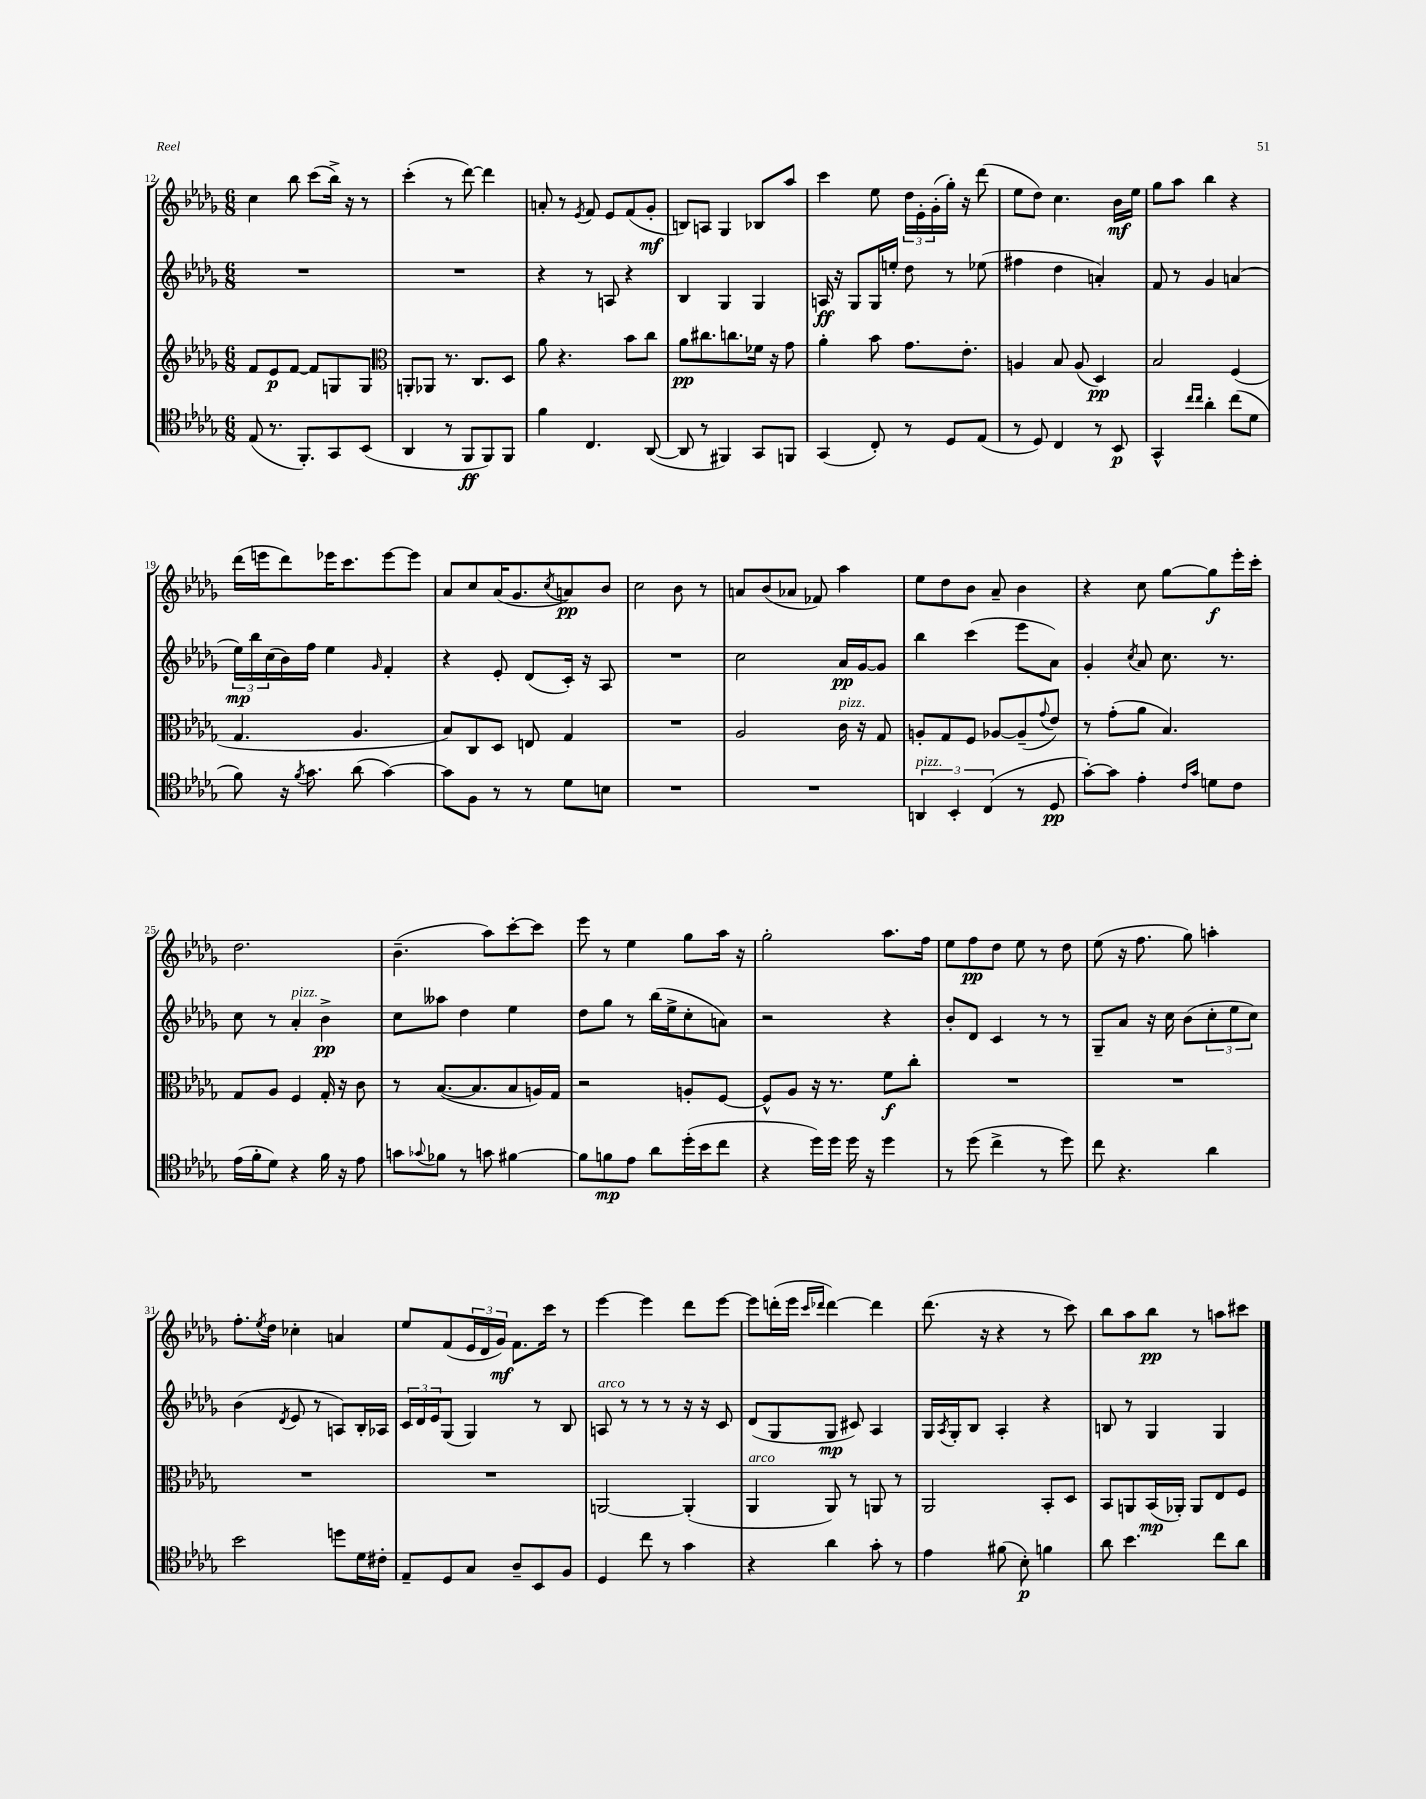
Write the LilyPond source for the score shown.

<<
\new StaffGroup <<
\new Staff = "s0" {
    \clef treble \key des \major \numericTimeSignature \time 6/8
    c''4 bes''8 c'''8( bes''16->) r16 r8 |
    c'''4-.( r8 des'''8~) des'''4 |
    a'8-. r8 \acciaccatura { ees'8 } f'8 ees'8 f'8( ges'8-.\mf |
    b8) a8 ges4 bes8 aes''8 |
    c'''4 ees''8 \tuplet 3/2 { des''16 ees'16-. ges'16-.( } ges''16-.) r16 des'''8( |
    ees''8 des''8) c''4. bes'16\mf ees''16 |
    ges''8 aes''8 bes''4 r4 |
    des'''16( e'''16 des'''8) ees'''16 c'''8. ees'''8~ ees'''8 |
    aes'8 c''8 aes'16( ges'8. \acciaccatura { c''8 } a'8\pp) bes'8 |
    c''2 bes'8 r8 |
    a'8 bes'8( aes'8 fes'8) aes''4 |
    ees''8 des''8 bes'8 aes'8-- bes'4 |
    r4 c''8 ges''8~ ges''8\f ees'''16-. c'''16-. |
    des''2. |
    bes'4.--( aes''8) c'''8~-. c'''8 |
    ees'''8 r8 ees''4 ges''8 aes''16 r16 |
    ges''2-. aes''8. f''16 |
    ees''8 f''8\pp des''8 ees''8 r8 des''8 |
    ees''8( r16 f''8. ges''8) a''4-. |
    f''8.-. \acciaccatura { ees''8 } des''16 ces''4-. a'4 |
    ees''8 f'8( \tuplet 3/2 { ees'16 des'16 ges'16\mf) } f'8. c'''16 r8 |
    ees'''4~ ees'''4 des'''8 ees'''8~ |
    ees'''8 d'''16-.( ees'''16 \grace { c'''16 des'''16 } des'''4~) des'''4 |
    des'''8.( r16 r4 r8 c'''8) |
    bes''8 aes''8 bes''8\pp r8 a''8 cis'''8 \bar "|." |
}
\new Staff = "s1" {
    \clef treble \key des \major \numericTimeSignature \time 6/8
    R2. |
    R2. |
    r4 r8 a8 r4 |
    bes4 ges4 ges4 |
    a16\ff r16 ges8 ges16 e''16-. des''8 r8 ees''8( |
    fis''4 des''4 a'4-.) |
    f'8 r8 ges'4 a'4( |
    \tuplet 3/2 { ees''16\mp) bes''16 c''16( } bes'16) f''16 ees''4 \grace { ges'16 } f'4-. |
    r4 ees'8-. des'8( c'16-.) r16 aes8 |
    R2. |
    c''2 aes'16\pp ges'16~ ges'8 |
    bes''4 c'''4( ees'''8 aes'8) |
    ges'4-. \acciaccatura { c''8 } aes'8 c''8. r8. |
    c''8 r8 aes'4-.^\markup { \italic "pizz." } bes'4->\pp |
    c''8 aeses''8 des''4 ees''4 |
    des''8 ges''8 r8 bes''16( ees''16-> c''8-. a'8) |
    r2 r4 |
    bes'8-. des'8 c'4 r8 r8 |
    ges8-- aes'8 r16 c''16 bes'8( \tuplet 3/2 { c''8-. ees''8 c''8) } |
    bes'4( \acciaccatura { des'8 } ees'8 r8 a8) bes16-. aes16 |
    \tuplet 3/2 { c'16 des'16 ees'16 } ges8( ges4) r8 bes8 |
    a8^\markup { \italic "arco" } r8 r8 r8 r16 r16 c'8 |
    des'8( ges8 ges8\mp cis'8) aes4 |
    ges16 \acciaccatura { aes8 } ges16-. bes8 aes4-. r4 |
    b8 r8 ges4 ges4 \bar "|." |
}
\new Staff = "s2" {
    \clef treble \key des \major \numericTimeSignature \time 6/8
    f'8 ees'8\p f'8~ f'8 g8 g8 |
    \clef alto a,8-. aes,8 r8. c8. des8 |
    aes'8 r4. bes'8 c''8 |
    aes'8\pp cis''8. c''8. fes'16 r16 ges'8 |
    aes'4-. bes'8 ges'8. ees'8.-. |
    a4 bes8 a8( des4\pp) |
    bes2 f4( |
    ges4. aes4. |
    bes8) c8 des8 e8 ges4 |
    R2. |
    aes2 c'16^\markup { \italic "pizz." } r16 ges8 |
    a8-. ges8 f8 aes8~ aes8--( \appoggiatura { ges'8 } ees'8) |
    r8 ges'8-.( aes'8 bes4.) |
    ges8 aes8 f4 ges16-. r16 c'8 |
    r8 bes8.~( bes8. bes8 a16) ges16 |
    r2 a8-. f8~ |
    f8-^ aes8 r16 r8. f'8\f c''8-. |
    R2. |
    R2. |
    R2. |
    R2. |
    a,2~ a,4-.( |
    aes,4^\markup { \italic "arco" } aes,8) r8 a,8 r8 |
    aes,2 bes,8-. des8 |
    bes,8 a,8 bes,16\mp( aes,16-.) aes,8 ees8 f8 \bar "|." |
}
\new Staff = "s3" {
    \clef tenor \key des \major \numericTimeSignature \time 6/8
    ees8( r8. f,8.-.) ges,8 bes,8( |
    aes,4 r8 f,8\ff f,8) f,8 |
    f'4 c4. aes,8~( |
    aes,8 r8 fis,4) ges,8 f,8 |
    ges,4( c8-.) r8 des8 ees8( |
    r8 des8) c4 r8 bes,8\p |
    ges,4-^ \grace { c''16 c''16 } aes'4-. c''8( des'8 |
    f'8) r16 \acciaccatura { f'8 } ges'8. aes'8( ges'4~) |
    ges'8 f8 r8 r8 des'8 b8 |
    R2. |
    R2. |
    \tuplet 3/2 { a,4^\markup { \italic "pizz." } bes,4-. c4( } r8 des8\pp |
    ges'8~-.) ges'8 ees'4-. \grace { c'16 ges'16 } d'8 c'8 |
    ees'16( f'16-. des'8) r4 f'16 r16 ees'8 |
    g'8 \appoggiatura { ges'8 } fes'8 r8 g'8 fis'4~ |
    fis'8 f'8\mp ees'8 aes'8 des''16-.( bes'16 c''8 |
    r4 des''16) des''16 des''16 r16 des''4 |
    r8 des''8( c''4-> r8 des''8) |
    c''8 r4. aes'4 |
    bes'2 d''8 des'16 cis'16-. |
    ees8-- des8 ges8 aes8-- bes,8 f8 |
    des4 c''8 r8 ges'4 |
    r4 aes'4 ges'8-. r8 |
    ees'4 fis'8( bes8-.\p) f'4 |
    aes'8 bes'4. c''8 aes'8 \bar "|." |
}
>>
>>
\layout { \context { \Score currentBarNumber = #12 } }
